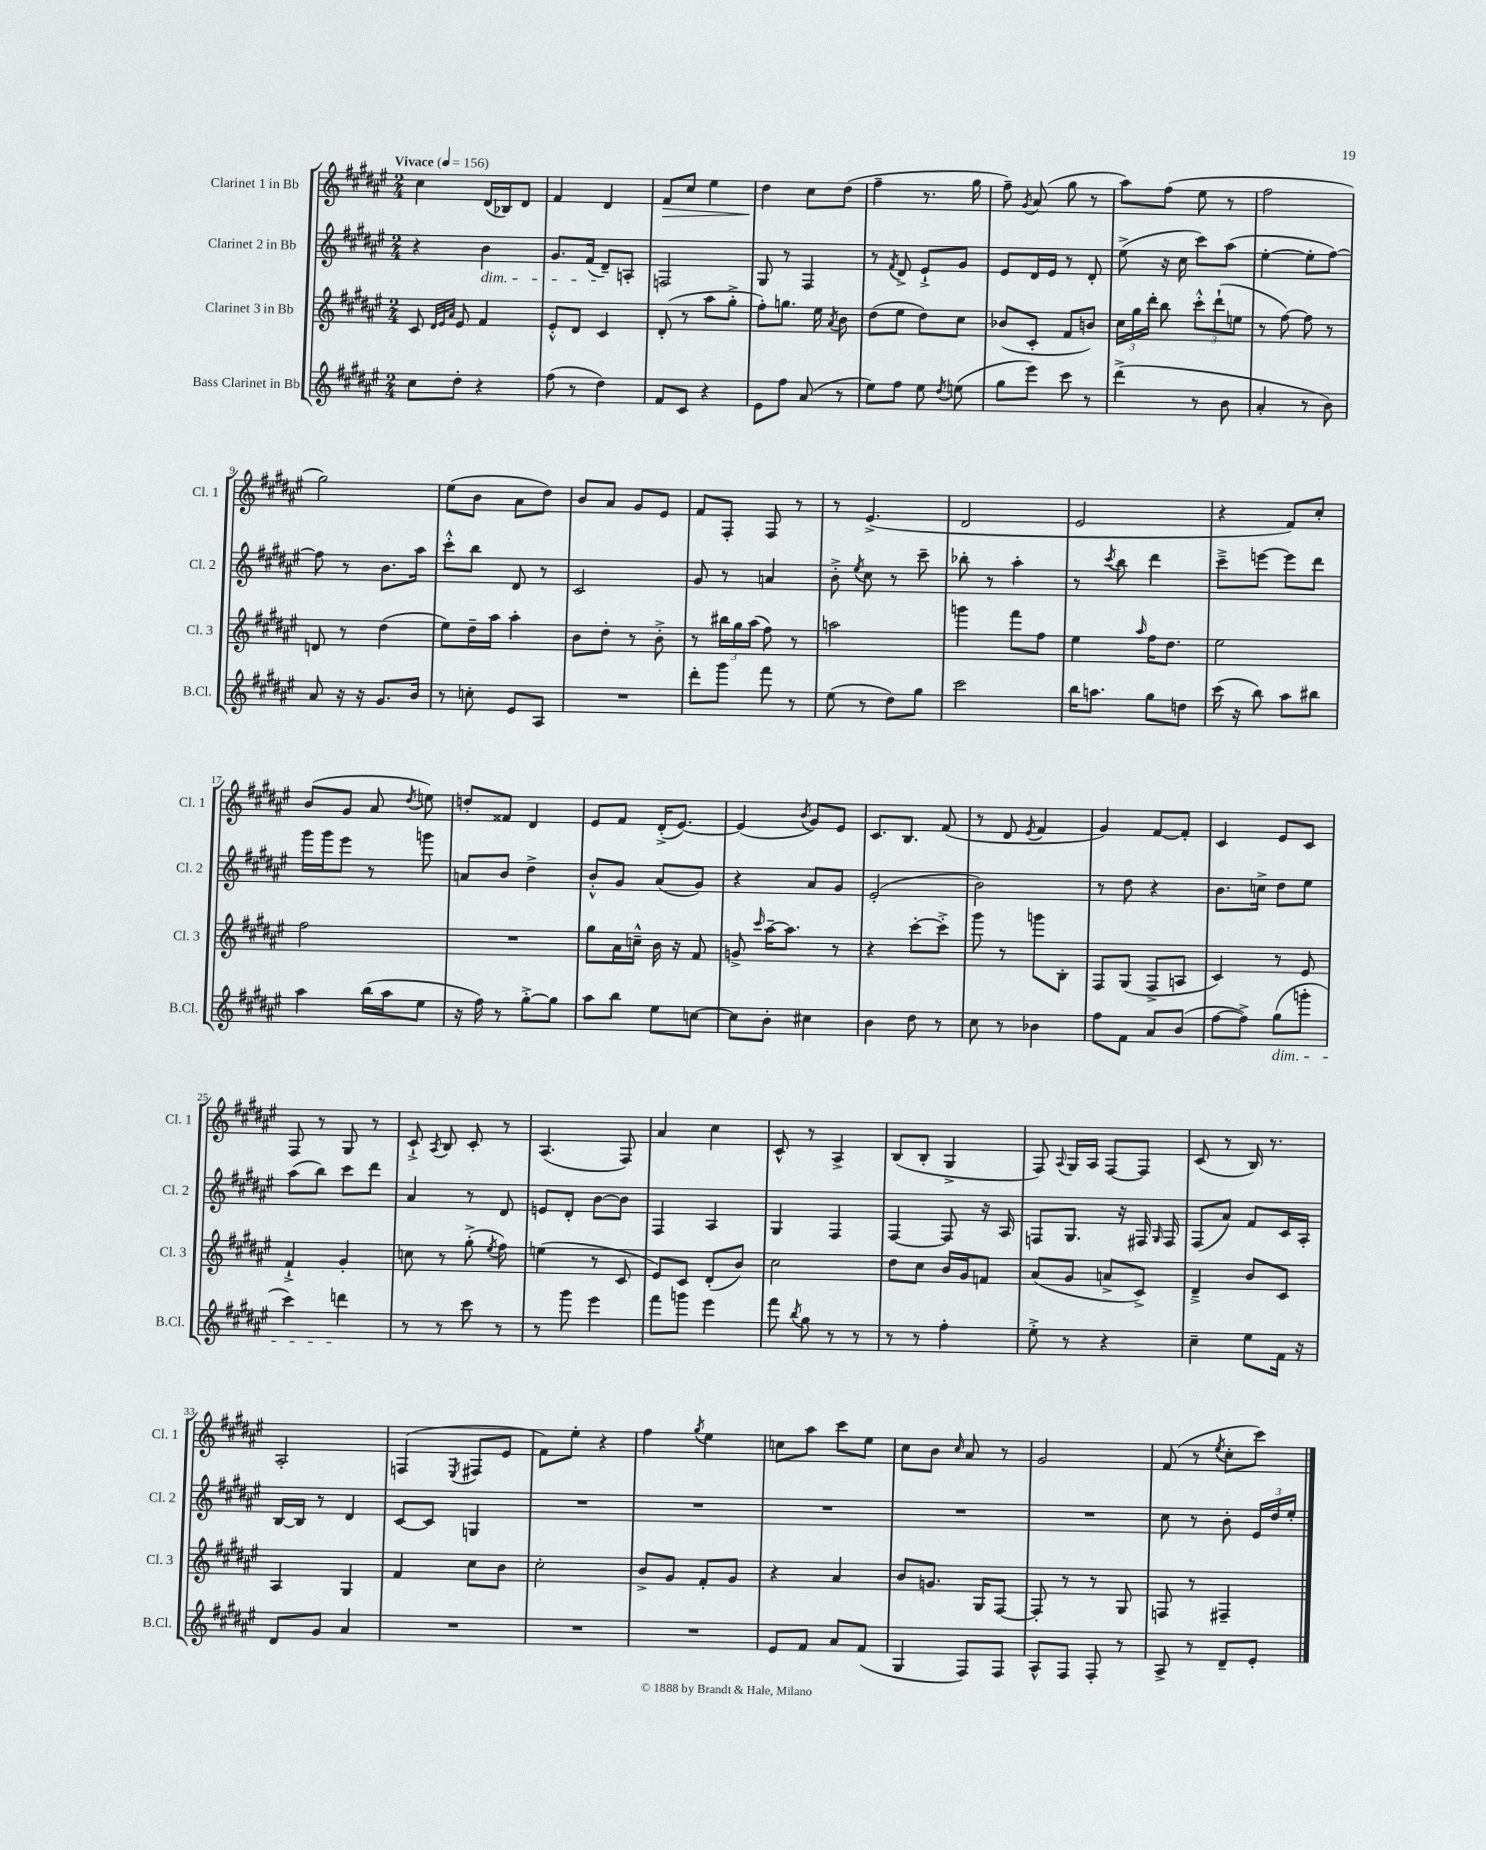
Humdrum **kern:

**kern	**kern	**kern	**kern	**dynam
*part4	*part3	*part2	*part1	*part1
*staff4	*staff3	*staff2	*staff1	*staff1
*I"Bass Clarinet in Bb	*I"Clarinet 3 in Bb	*I"Clarinet 2 in Bb	*I"Clarinet 1 in Bb	*
*I'B.Cl.	*I'Cl. 3	*I'Cl. 2	*I'Cl. 1	*
*clefG2	*clefG2	*clefG2	*clefG2	*
*k[f#c#g#d#a#e#]	*k[f#c#g#d#a#e#]	*k[f#c#g#d#a#e#]	*k[f#c#g#d#a#e#]	*
*M2/4	*M2/4	*M2/4	*M2/4	*
*MM156	*MM156	*MM156	*MM156	*
=1	=1	=1	=1	=1
!	!	!	!LO:TX:a:B:t=Vivace	!
8cc#\L	8c#/	4r	4cc#\	.
.	32qqd#/LLL	.	.	.
.	32qqe#/	.	.	.
.	32qqa#/JJJ	.	.	.
8dd#'\J	8e#/	.	.	.
!	!	!LO:TX:b:i:t=dim.	!	!
4r	4f#/	4b\	(16d#/LL	.
.	.	.	16B-X/J)	.
.	.	.	8d#/J	.
=2	=2	=2	=2	=2
(8ff#\	8e#'^^/L	8.g#/L	4f#/	.
8r	8d#/J	.	.	.
.	.	(16f#/Jk	.	.
4dd#\)	4c#/	8d#~/L)	4d#/	.
.	.	8An'/J	.	.
=3	=3	=3	=3	=3
!	!	!	!	!LO:HP:b
8f#/L	(8d#'/	2Fn/	8f#/L	>
8c#/J	8r	.	8cc#/J	.
4r	8aa#\L	.	4ee#\	.
.	8gg#'^\J	.	.	.
=4	=4	=4	=4	=4
8e#\L	8ff#'\L)	8G#/	4dd#\	.
8ff#\J	8.ggn\J	8r	.	.
(8a#/	.	4F#/	8cc#\L	]
.	16ee#\	.	.	.
.	8qa#/	.	.	.
8r	8b\	.	(8dd#\J	.
=5	=5	=5	=5	=5
8ee#\L)	(8dd#\L	8r	4ff#~\	.
.	.	8qf#/	.	.
8ff#\J	8ee#\J	8d#^/	.	.
8ee#\	8dd#\L)	8e#`^/L	8.r	.
8qdd#/	.	.	.	.
(8een\	8cc#\J	8g#/J	.	.
.	.	.	16gg#\	.
=6	=6	=6	=6	=6
8gg#\L	(8b-X/L	8e#/L	8ff#~\)	.
.	.	.	8qg#/	.
8eee#\J)	8c#'/J	16d#/L	(8a#/	.
.	.	16e#/JJ	.	.
8ccc#\	8f#/L	8r	8gg#\	.
8r	8bn/J)	8d#'/	8r	.
=7	=7	=7	=7	=7
(4ddd#^\	24cc#\LL	(8ee#^\	8aa#\L)	.
.	24gg#\	.	.	.
.	24ddd#'\JJ	.	.	.
.	8bb\	16r	(8ff#\J	.
.	.	16cc#\	.	.
8r	12ccc#'^^\L	8ccc#\L)	8ee#\	.
.	(12ddd#`\	.	.	.
8b\	.	(8aa#\J	8r	.
.	12een\J	.	.	.
=8	=8	=8	=8	=8
4a#'/	8r	[4ee#'\	2ff#\	.
.	[8ff#\)	.	.	.
8r	8ff#\]	8ee#'\L]	.	.
8b\)	8r	[8ff#\J)	.	.
!!LO:LB:g=z
=9	=9	=9	=9	=9
8a#/	8dn/	8ff#\]	2gg#\)	.
16r	8r	8r	.	.
16r	.	.	.	.
8.g#/L	(4dd#\	8.b\L	.	.
16b/Jk	.	16aa#\Jk	.	.
=10	=10	=10	=10	=10
8r	8ee#\L)	8ccc#'^^\L	(8ee#\L	.
8ccn'\	16dd#~\L	8bb\J	8b\J	.
.	16aa#\JJ	.	.	.
8e#/L	4aa#'\	8d#/	8a#\L	.
8A#/J	.	8r	8dd#\J)	.
=11	=11	=11	=11	=11
2r	8b\L	2c#/	8b/L	.
.	8dd#'\J	.	8a#/J	.
.	8r	.	8g#/L	.
.	8b'^\	.	8e#/J	.
=12	=12	=12	=12	=12
8ddd#'\L	8r	8g#/	8f#/L	.
8ggg#\J	24bb#X\LL	8r	8F#'/J	.
.	24gg#\	.	.	.
.	(24aa#\JJ	.	.	.
8fff#\	8ff#\)	4an/	8F#/	.
8r	8r	.	8r	.
=13	=13	=13	=13	=13
(8ee#\	2aan\	8b'^\	8r	.
.	.	8qee#/	.	.
8r	.	8cc#\	(4.e#^/	.
8dd#\L)	.	8r	.	.
8gg#\J	.	8ccc#~\	.	.
=14	=14	=14	=14	=14
2ccc#\	4gggn\	8bb-X'\	2d#/	.
.	.	8r	.	.
.	8fff#\L	4aa#'\	.	.
.	8ff#\J	.	.	.
=15	=15	=15	=15	=15
16bb\KL	4ee#\	8r	2e#/	.
8.aan\J	.	.	.	.
.	.	8qccc#/	.	.
.	.	8bb\	.	.
.	16qqaa#/	.	.	.
8gg#\L	16ff#\KL	4ddd#\	.	.
.	8.dd#\J	.	.	.
8ddn\J	.	.	.	.
=16	=16	=16	=16	=16
(16ccc#\	2ee#\	8ccc#~^\L	4r	.
16r	.	.	.	.
8bb\)	.	[8eeen\J	.	.
8aa#\L	.	8eee\L]	8f#/L)	.
8bb#X\J	.	8ddd#\J	8cc#'/J	.
!!LO:LB:g=z
=17	=17	=17	=17	=17
4aa#\	2ff#\	16ggg#\LL	(8b/L	.
.	.	16ggg#\J	.	.
.	.	8eee#\J	8g#/J	.
(16bb\LL	.	8r	8a#/	.
16aa#\J	.	.	.	.
.	.	.	8qdd#/	.
8ee#\J	.	8gggn\	8een\)	.
=18	=18	=18	=18	=18
16r	2r	8an/L	8ddn'/L	.
16ff#\)	.	.	.	.
8r	.	8b/J	8f##X/J	.
[8gg#'^\L	.	4dd#^\	4d#/	.
8gg#\J]	.	.	.	.
=19	=19	=19	=19	=19
8aa#\L	8gg#\L	8b'^^/L	8e#/L	.
8bb\J	16a#\L	8g#/J	8f#/J	.
.	16ccn~^^\JJ	.	.	.
8ee#\L	16b\	(8a#/L	(16d#'^/KL	.
.	16r	.	[8.e#/J)	.
[8ccn\J	8f#/	8g#/J)	.	.
=20	=20	=20	=20	=20
8cc\L]	8gn^/	4r	(4e#/]	.
.	16qqccc#/	.	.	.
8b'\J	[16aa#~\KL	.	.	.
.	8.aa#\J]	.	.	.
.	.	.	8qb/	.
4cc#X\	.	8a#/L	8g#/L)	.
.	8r	8g#/J	8e#/J	.
=21	=21	=21	=21	=21
4b\	4r	(2e#'/	8.c#/L	.
.	.	.	8.B/J	.
8dd#\	[8ccc#'\L	.	.	.
8r	8ccc#'^\J]	.	(8f#/	.
=22	=22	=22	=22	=22
8cc#\	8ggg#\	2b\)	8r	.
8r	8r	.	8d#/	.
.	.	.	8qe#/	.
4b-X\	8gggn\L	.	4f#/	.
.	8B'\J	.	.	.
=23	=23	=23	=23	=23
8ff#\L	8F#/L	8r	4g#/)	.
8f#\J	(8G#/J	8dd#\	.	.
8a#/L	8F#^/L	4r	[8f#/L	.
(8b/J	8An/J	.	8f#'/J]	.
=24	=24	=24	=24	=24
[8ff#\L	4c#/)	8.b\L	4c#/	.
8ff#^\J])	.	.	.	.
.	.	16ccn^\Jk	.	.
!LO:TX:b:i:t=dim.	!	!	!	!
(8gg#\L	8r	8dd#\L	8e#/L	.
8gggn'\J	8e#/	8ee#\J	8c#/J	.
!!LO:LB:g=z
=25	=25	=25	=25	=25
4ccc#\)	4f#`^/	(8aa#\L	8F#/	.
.	.	8bb\J)	8r	.
4dddn\	4g#'/	8ccc#\L	8G#/	.
.	.	8ddd#\J	8r	.
=26	=26	=26	=26	=26
8r	8ccn\	4a#/	8c#`^/	.
.	.	.	8qA#/	.
8r	8r	.	8B/	.
8ccc#\	(8gg#'^\	8r	8c#'/	.
.	8qee#/	.	.	.
8r	8ff#\)	8d#/	8r	.
=27	=27	=27	=27	=27
8r	(4een\	8en/L	(4.A#/	.
8ggg#\	.	8d#'/J	.	.
4eee#\	8r	[8b\L	.	.
.	8c#/	8b\J]	8F#/)	.
=28	=28	=28	=28	=28
8fff#\L	8e#/L)	4F#/	4a#/	.
8gggn\J	8c#/J	.	.	.
4eee#\	(8d#'/L	4A#/	4cc#\	.
.	8b/J)	.	.	.
=29	=29	=29	=29	=29
8fff#\	2cc#\	4G#/	8c#^^/	.
8qbb/	.	.	.	.
8gg#\	.	.	8r	.
8r	.	4F#/	4A#^/	.
8r	.	.	.	.
=30	=30	=30	=30	=30
8r	8dd#\L	[4F#/	(8B/L	.
8r	8cc#\J	.	8B'/J	.
4ff#'\	16b/LL	8F#/]	4G#^/	.
.	16g#/J	.	.	.
.	8fn/J	16r	.	.
.	.	16A#/	.	.
=31	=31	=31	=31	=31
8ee#'^\	(8a#/L	8Fn/L	8F#/)	.
.	.	.	8qqA#/	.
8r	8g#/J	8.G#/J	16G#/LL	.
.	.	.	16A#/JJ	.
4r	8an^/L	.	[8F#/L	.
.	.	16r	.	.
.	8c#^/J)	16F#X/	8F#/J]	.
.	.	16qqG#/	.	.
.	.	16F#/	.	.
=32	=32	=32	=32	=32
4cc#~\	4d#~^/	(8F#/L	(8c#/	.
.	.	8a#/J)	8r	.
8ee#\L	8b/L	8f#/L	16B/)	.
.	.	.	8.r	.
16f#\Jk	8c#/J	16c#/L	.	.
16r	.	16A#'/JJ	.	.
!!LO:LB:g=z
=33	=33	=33	=33	=33
8d#/L	4A#/	[16B/LL	2A#'/	.
.	.	16B/JJ]	.	.
8g#/J	.	8r	.	.
4a#/	4G#/	4d#/	.	.
=34	=34	=34	=34	=34
2r	4f#/	[8c#/L	(4Fn/	.
.	.	8c#/J]	.	.
.	.	.	8qE#/	.
.	8cc#\L	4Gn/	8F#X/L	.
.	8b\J	.	8e#/J	.
=35	=35	=35	=35	=35
2r	2cc#'\	2r	8f#\L)	.
.	.	.	8ee#'\J	.
.	.	.	4r	.
=36	=36	=36	=36	=36
2r	8b^/L	2r	4ff#\	.
.	8g#/J	.	.	.
.	.	.	8qgg#/	.
.	8f#'/L	.	4ee#\	.
.	8g#/J	.	.	.
=37	=37	=37	=37	=37
8e#/L	4r	2r	8ccn\L	.
8f#/J	.	.	8aa#\J	.
8a#/L	4a#/	.	8ccc#\L	.
(8f#/J	.	.	8ee#\J	.
=38	=38	=38	=38	=38
4G#/	8b/L	2r	8cc#\L	.
.	8.gn/J	.	8b\J	.
.	.	.	16qqcc#/	.
8F#/L)	.	.	8a#/	.
.	16G#/KL	.	.	.
8F#/J	[8F#/J	.	8r	.
=39	=39	=39	=39	=39
8A#^^/L	8F#'/]	2r	2g#/	.
8F#/J	8r	.	.	.
8F#'/	8r	.	.	.
8r	8G#/	.	.	.
=40	=40	=40	=40	=40
8A#^/	8Fn/	8cc#\	(8f#/	.
8r	8r	8r	8r	.
.	.	.	8qee#/	.
8d#~/L	4F#X~/	8b'\	8cc#'\L	.
8e#'/J	.	24e#/LL	8ccc#\J)	.
.	.	24dd#/	.	.
.	.	24ee#'/JJ	.	.
==	==	==	==	==
*-	*-	*-	*-	*-
